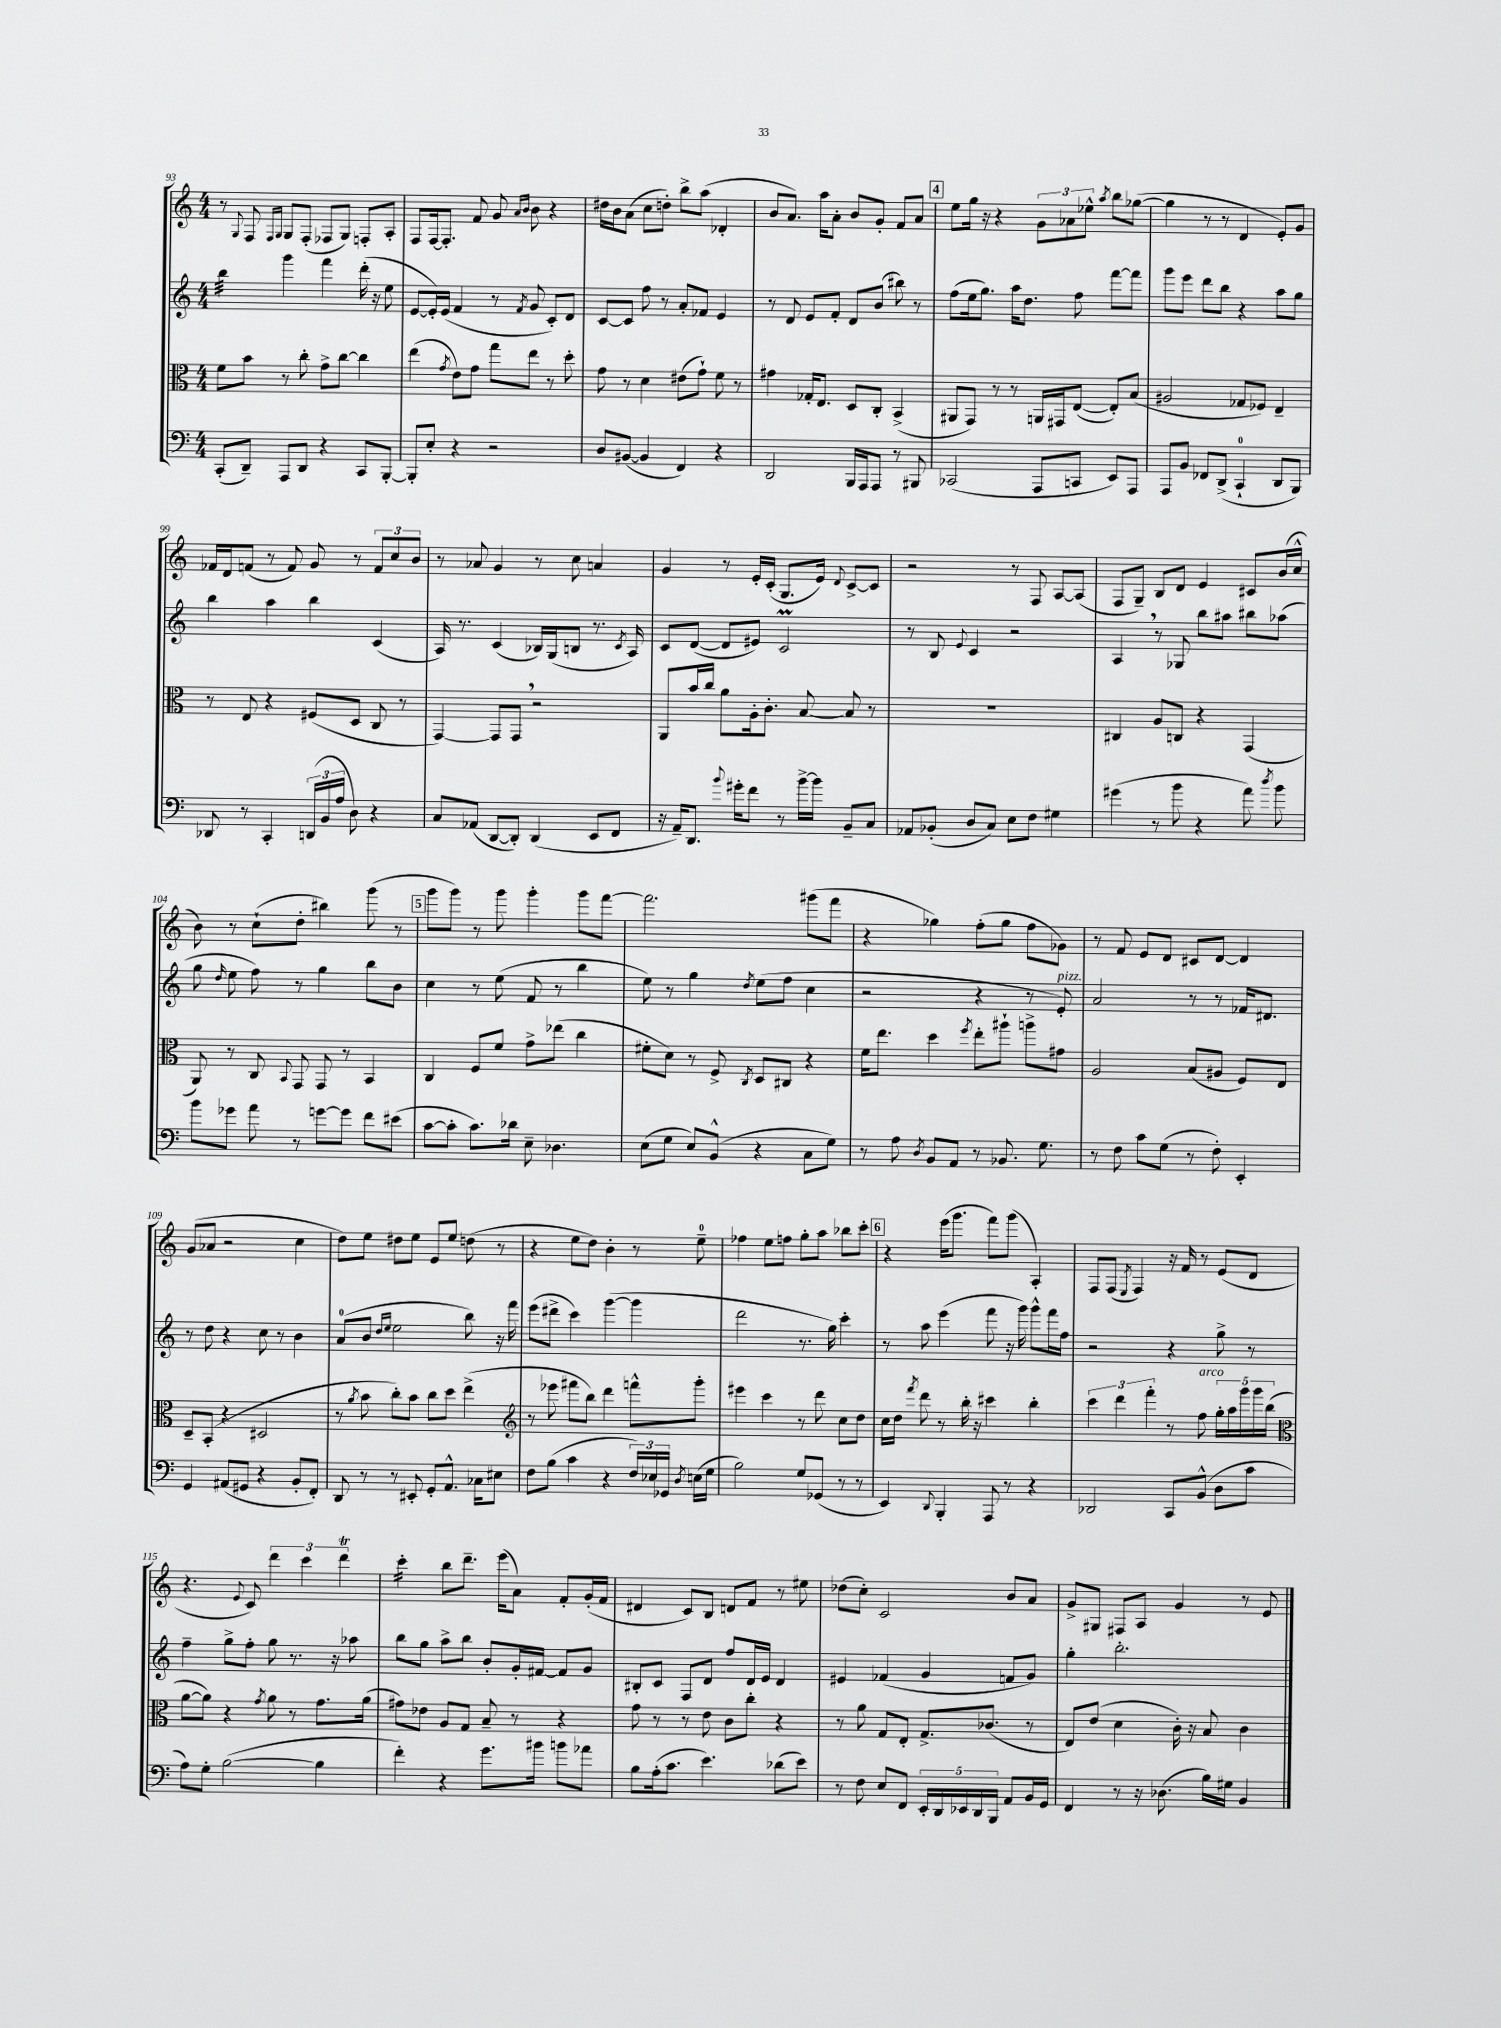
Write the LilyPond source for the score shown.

<<
\new StaffGroup <<
\new Staff = "s0" {
    \clef treble \key c \major \numericTimeSignature \time 4/4
    \autoBeamOff r8 \appoggiatura { g8 } f8 \grace { f16[ g16] } g8[ f8]-.( fes8[ g8]) f8[-. a8]-. |
    f8[ f16~ f8.]-. f'8 g'8 \grace { a'16[ b'16] } b'8 r4 |
    dis''16[ b'16 a'8]( c''8[ d''8]-.) b''8[-> a''8]( des'4-. |
    b'8[ a'8.]) a''16[ a'8]-. b'8[ g'8]-. f'8[ a'8] |
    \mark \markup { \box "4" } e''8[ g''16] r16 r4 \tuplet 3/2 { g'8[ aes'8 ees''8]-^ } \acciaccatura { a''8 } b''8[ ges''8]~( |
    ges''4 r8 r8 d'4 e'8[-.) g'8] |
    fes'16[ d'16 f'8]( r8 f'8) g'8 r8 \tuplet 3/2 { f'8[ c''8 b'8] } |
    r8 aes'8 g'4 r8 c''8 a'4 |
    g'4 r8 e'16[-. c'16]-.( g8.[ e'16]) \appoggiatura { d'8 } c'8[~-> c'8] |
    r2 r8 f8 a8[~ a8]( |
    f8[ g8]--) b8[ d'8] e'4 cis'8[ b'16( c''16]-^ |
    b'8) r8 c''8[-!( d''8]-. bis''4) g'''8( r8 |
    \mark \markup { \box "5" } g'''8[ g'''8]) r8 g'''8 g'''4-. g'''8[ f'''8]~ |
    f'''2. gis'''8[( f'''8] |
    r4 ges''4) f''8[-.( ges''8] f''8[ ges'8]) |
    r8 f'8 e'8[ d'8] cis'8[ d'8]~ d'4 |
    g'8[( aes'8] r2 c''4 |
    d''8[) e''8] dis''8[ e''8] e'8[ e''8] d''8( r8 |
    r4 e''8[ d''8]) b'4-. r8 e''8-0-- |
    fes''4 e''8[ f''8] g''8[-. a''8] bes''8[ c'''8]-. |
    \mark \markup { \box "6" } r4 e'''16[( g'''8.] f'''8[) g'''8]( a4-.) |
    f8[ f8]( \acciaccatura { e8 } f4) r16 f'16 r8 e'8[( d'8] |
    r4. \appoggiatura { e'8 } c'8) \tuplet 3/2 { d'''4 c'''4 d'''4\trill } |
    c'''4:16-. b''8[ d'''8.]-- e'''16[( a'8]) f'8[-. g'16-.( f'16] |
    dis'4 c'8[) b8] d'8[ f'8] r8 eis''8 |
    des''8[( c''8]-.) c'2 b'8[ a'8] |
    g'8[-> gis8] fis8[ a8] g'4 r8 e'8 \bar "|." |
}
\new Staff = "s1" {
    \clef treble \key c \major \numericTimeSignature \time 4/4
    \autoBeamOff b''4:32 g'''4 f'''4 d'''16-.( r16 e''8 |
    e'8[~ e'16-.) e'16]( f'4 r8 \acciaccatura { f'8 } g'8 c'8[-.) d'8] |
    c'8[~ c'8] f''8 r8 a'8[-. fes'8] e'4 |
    r8 d'8 e'8[ f'8]-. d'8[ b'8]( bis''8) r8 |
    \mark \markup { \box "4" } f''8[( e''16 g''8.]) a''16[ d''8.] f''8 f'''8[~ f'''8] |
    g'''8[ e'''8] d'''8[ b''8] r4 a''8[ g''8] |
    b''4 a''4 b''4 c'4( |
    a16) r8. c'4( bes16[) g16( b8] r8. \acciaccatura { c'8 } a16) |
    c'8[ d'8]~( d'8[ eis'8]) c'2\prall |
    r8 b8 \appoggiatura { e'8 } c'4 r2 |
    a4 \breathe r8 ges8 b''8[ ais''8] bis''8[ aes''8]( |
    g''8 \grace { d''16 } e''8 f''8) r8 g''4 b''8[ b'8] |
    \mark \markup { \box "5" } c''4 r8 e''8( f'8 r8 b''4 |
    e''8) r8 g''4 \acciaccatura { d''8 } e''8[( f''8] c''4 |
    r2 r4 r8 e'8-.^\markup { \italic "pizz." }) |
    a'2 r8 r8 fes'16[ dis'8.] |
    r8 d''8 r4 c''8 r8 b'4 |
    a'8[-0( b'8] \grace { d''16[ e''16] } e''2 b''8) r16 f'''16 |
    e'''8[( dis'''8]-> c'''4) g'''4~( g'''4 |
    d'''2 r8. g''16) c'''4-. |
    \mark \markup { \box "6" } r8 a''8 e'''4( f'''8 r16 g'''16) g'''8[-^ f'''16 f''16] |
    r2 r4 g''8-> r8 |
    f''4-- g''8[-> f''8]-. g''8 r8. r16 aes''8 |
    b''8[ g''8] a''8[-> b''8] b'8[-. g'16-. fis'16]~ fis'8[ g'8] |
    bis8[-. c'8] f8[ d'8] f''8[ d'16 e'16] d'4 |
    eis'4 fes'4( g'4 f'8[ g'8]) |
    g''4-. b''2.-. \bar "|." |
}
\new Staff = "s2" {
    \clef alto \key c \major \numericTimeSignature \time 4/4
    \autoBeamOff f'8[ b'8] r8 c''8-. g'8[-> c''8]~ c''4 |
    e''4( \acciaccatura { g'8 } e'8[) g'8] g''8[ e''8] r8 d''8-. |
    g'8 r8 d'4 eis'8[( g'8]-!) f'8 r8 |
    gis'4 ges16[-. e8.] d8[ c8]-. b,4->( |
    \mark \markup { \box "4" } ais,8[ g,8]) r8 r8 a,16[ gis,16 e8]~( e8[-.) b8]( |
    ais2 ges8[ fes8]) e4-- |
    r8 e8 r4 fis8[( d8] c8 r8 |
    g,4~) g,8[ g,8] \breathe r2 |
    a,8[ b'16 c''16] a'8[ a16-. c'8.]-. b8~ b8 r8 |
    R1 |
    cis4 a8[ c8] r4 g,4( |
    a,8) r8 c8 \appoggiatura { b,8 } g,8 g,8 r8 b,4 |
    \mark \markup { \box "5" } c4 f8[ f'8] g'8[-> ees''8]( c''4 |
    fis'8[-. d'8]) r8 f8-> \acciaccatura { c8 } d8[ cis8] r4 |
    f'16[ e''8.] d''4 \acciaccatura { f''8 } e''8[-. ais''8]-! a''8[-> gis'8] |
    a2 b8[( ais8] f8[) e8] |
    d8[-- b,8]-.( r4 dis2 |
    r8 \acciaccatura { a'8 } b'8 c''8[-.) b'8] c''8[ d''8] e''4->( |
    \clef treble r8 ees'''8 fis'''8[ b''8]) d'''4 f'''8[-^ g'''8]-. |
    eis'''4 c'''4 r8 d'''8 c''8[ d''8] |
    \mark \markup { \box "6" } c''16[ d''16] \acciaccatura { f'''8 } d'''8 r8 b''16-. r16 cis'''4 b''4-. |
    \tuplet 3/2 { c'''4 d'''4 f'''4-. } r8 f''8^\markup { \italic "arco" } \tuplet 5/4 { g''16[-. a''16 g'''16 g'''16 b''16]( } |
    \clef alto a'8[~ a'8]) r4 \acciaccatura { g'8 } a'8 r8 g'8.[ a'16]( |
    gis'8[) ees'8] a8[ g8] b8-- r8 r4 |
    g'8 r8 r8 e'8 c'8[ c''8]-. r4 |
    r8 a'8 g8[ e8]-. g8.[-> ces'8.]( r8 |
    e8[) e'8]( d'4 c'16-.) r16 b8 c'4 \bar "|." |
}
\new Staff = "s3" {
    \clef bass \key c \major \numericTimeSignature \time 4/4
    \autoBeamOff c,8[-.( d,8]--) a,,8[ d,8] r4 c,8[ b,,8]~-. |
    b,,8[-. e8]-. r4 r2 |
    d8[ bis,8]~( bis,4 f,4) r4 |
    d,2 b,,16[ a,,16 a,,8] r8 bis,,8 |
    \mark \markup { \box "4" } ces,2( a,,8[ c,8] e,8[) a,,8] |
    a,,8[ b,8] fes,8[ d,8]->( c,4-0-! d,8[ b,,8]) |
    des,8 r8 c,4-. \tuplet 3/2 { d,16[( b,16 a16] } d8) r4 |
    c8[ aes,8]( d,8[~ d,8]-.) d,4( e,8[ f,8] |
    r16 a,16[--) d,8.] \appoggiatura { b'8 } gis'16[-. f'8] r8 b'16[~-> b'16] b,8[-- c8] |
    aes,8[ bes,8]-.( d8[ c8]) e8[ f8] gis4 |
    gis'4( r8 b'8 r4 a'8) \acciaccatura { d''8 } b'8 |
    b'8[ ges'8] a'8 r8 g'8[~ g'8] f'8[ eis'8]( |
    \mark \markup { \box "5" } c'8[~ c'8]-. c'8.[) des'16] e8-- des4. |
    e8[( g8] e8[) b,8]-^( r4 c8[ g8]) |
    r8 a8 \acciaccatura { d8 } b,8[ a,8] r8 bes,8. g8. |
    r8 f8 c'8[ g8]( r8 f8-.) e,4-. |
    g,4 ais,8[( gis,8] r4 b,8[-. f,8]-.) |
    d,8 r8 r8 eis,8-. g,8[-. a,8.]-^ ces16[ eis8] |
    f8[ b8]( c'4 r4 \tuplet 3/2 { f16[) ees16 ges,16] } \acciaccatura { d8 } e16[( g16] |
    b2) g8[ ges,8]( r8 r8 |
    \mark \markup { \box "6" } e,4) \appoggiatura { d,8 } b,,4-. a,,8 r8 r4 |
    des,2 c,8[ b,8]-^( d8[ c'8] |
    a8[) g8]-. b2~( b4 |
    f'4-.) r4 g'8.[ bis'16] b'8[ aes'8] |
    b8[ a16-.( c'8.] e'4.) des'8[( e'8]) |
    r8 f8 e8[ f,8] \tuplet 5/4 { e,16[-. d,16 ees,16 d,16 b,,16] } a,8[ b,16 g,16] |
    f,4 r8 r16 des8.( b16[) gis16] b,4 \bar "|." |
}
>>
>>
\layout { \context { \Score currentBarNumber = #93 } }
